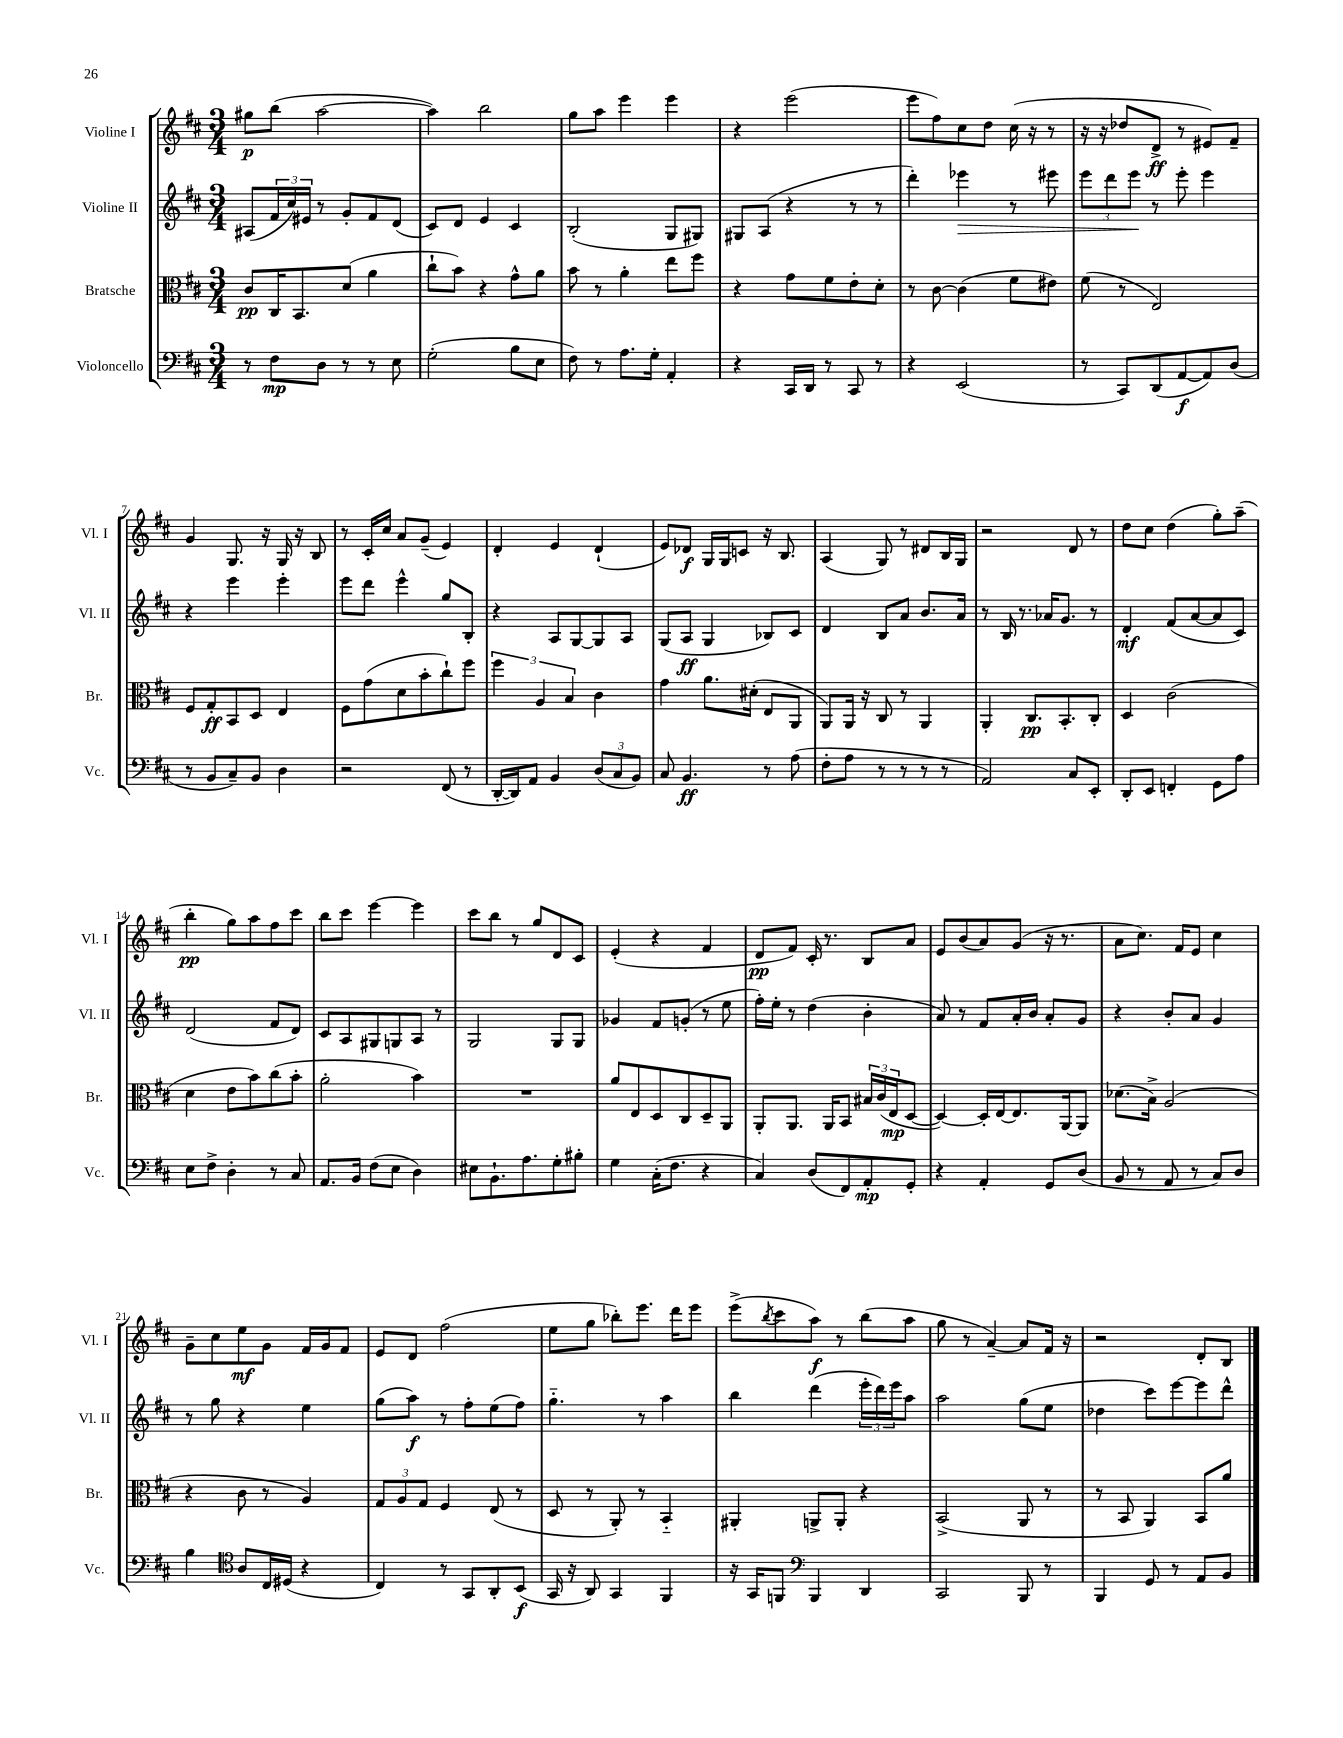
<<
\new StaffGroup <<
\new Staff = "s0" \with { instrumentName = "Violine I" shortInstrumentName = "Vl. I" } {
    \clef treble \key d \major \numericTimeSignature \time 3/4
    gis''8\p b''8( a''2~ |
    a''4) b''2 |
    g''8 a''8 e'''4 e'''4 |
    r4 e'''2( |
    e'''8 fis''8) cis''8 d''8 cis''16( r16 r8 |
    r16 r16 des''8 d'8->\ff r8 eis'8) fis'8-- |
    g'4 g8. r16 g16 r16 b8 |
    r8 cis'16-. cis''16 a'8 g'8--( e'4) |
    d'4-. e'4 d'4-!( |
    e'8) des'8\f g16 g16 c'8 r16 b8. |
    a4( g8) r8 dis'8 b16 g16 |
    r2 d'8 r8 |
    d''8 cis''8 d''4( g''8-.) a''8--( |
    b''4-.\pp g''8) a''8 fis''8 cis'''8 |
    b''8 cis'''8 e'''4~ e'''4 |
    cis'''8 b''8 r8 g''8 d'8 cis'8 |
    e'4-.( r4 fis'4 |
    d'8\pp fis'8) cis'16-. r8. b8 a'8 |
    e'8 b'8( a'8) g'8( r16 r8. |
    a'8 cis''8.) fis'16 e'8 cis''4 |
    g'8-- cis''8 e''8\mf g'8 fis'16 g'16 fis'8 |
    e'8 d'8 fis''2( |
    e''8 g''8 bes''8-.) e'''8. d'''16 e'''8 |
    e'''8->( \acciaccatura { b''8 } cis'''8 a''8\f) r8 b''8( a''8 |
    g''8 r8 a'4~--) a'8 fis'16 r16 |
    r2 d'8-. b8 \bar "|." |
}
\new Staff = "s1" \with { instrumentName = "Violine II" shortInstrumentName = "Vl. II" } {
    \clef treble \key d \major \numericTimeSignature \time 3/4
    ais8( \tuplet 3/2 { fis'16 cis''16) eis'16 } r8 g'8-. fis'8 d'8( |
    cis'8) d'8 e'4 cis'4 |
    b2-.( g8 gis8) |
    gis8 a8( r4 r8 r8 |
    d'''4-.) ees'''4\> r8 eis'''8 |
    \tuplet 3/2 { e'''8 d'''8 e'''8\! } r8 e'''8-. e'''4 |
    r4 e'''4 e'''4-. |
    e'''8 d'''8 e'''4-^ g''8 b8-. |
    r4 a8 g8~ g8 a8 |
    g8( a8\ff g4 bes8) cis'8 |
    d'4 b8 a'8 b'8. a'16 |
    r8 b16 r8. aes'16 g'8. r8 |
    d'4-.\mf fis'8( a'8~ a'8 cis'8) |
    d'2( fis'8 d'8) |
    cis'8 a8 gis8 g8 a8 r8 |
    g2 g8 g8 |
    ges'4 fis'8 g'8-.( r8 e''8 |
    fis''16-.) e''16-. r8 d''4( b'4-. |
    a'8) r8 fis'8 a'16-. b'16 a'8-. g'8 |
    r4 b'8-. a'8 g'4 |
    r8 g''8 r4 e''4 |
    g''8( a''8\f) r8 fis''8-. e''8( fis''8) |
    g''4.-_ r8 a''4 |
    b''4 d'''4( \tuplet 3/2 { e'''16-. d'''16) e'''16 } a''8 |
    a''2 g''8( e''8 |
    des''4 cis'''8) e'''8~ e'''8 d'''8-^ \bar "|." |
}
\new Staff = "s2" \with { instrumentName = "Bratsche" shortInstrumentName = "Br." } {
    \clef alto \key d \major \numericTimeSignature \time 3/4
    cis'8\pp cis16 b,8. d'8( a'4 |
    cis''8-! b'8) r4 g'8-^ a'8 |
    b'8 r8 a'4-. e''8 fis''8 |
    r4 g'8 fis'8 e'8-. d'8-. |
    r8 cis'8~ cis'4( fis'8 eis'8) |
    fis'8( r8 e2) |
    fis8 g8-.\ff b,8 d8 e4 |
    fis8 g'8( d'8 b'8-. cis''8-!) fis''8 |
    \tuplet 3/2 { fis''4 a4 b4 } cis'4 |
    g'4 a'8. dis'16-.( e8 a,8 |
    a,8) a,16 r16 cis8 r8 a,4 |
    a,4-. cis8.\pp b,8.-. cis8-. |
    d4 cis'2( |
    d'4 e'8 b'8) cis''8( b'8-. |
    a'2-. b'4) |
    R2. |
    a'8 e8 d8 cis8 d8-- a,8 |
    a,8-. a,8. a,16 b,8 \tuplet 3/2 { bis16 cis'16( e16\mp } d8~ |
    d4~) d16-. e16~ e8. a,16~ a,8 |
    des'8.( b16->) a2( |
    r4 cis'8 r8 a4) |
    \tuplet 3/2 { g8 a8 g8 } fis4 e8( r8 |
    d8 r8 a,8-.) r8 b,4-_ |
    ais,4-. a,8-> a,8-. r4 |
    b,2->( a,8 r8 |
    r8 b,8 a,4) b,8 a'8 \bar "|." |
}
\new Staff = "s3" \with { instrumentName = "Violoncello" shortInstrumentName = "Vc." } {
    \clef bass \key d \major \numericTimeSignature \time 3/4
    r8 fis8\mp d8 r8 r8 e8 |
    g2-.( b8 e8 |
    fis8) r8 a8. g16-. a,4-. |
    r4 cis,16 d,16 r8 cis,8 r8 |
    r4 e,2( |
    r8 cis,8) d,8( a,8~\f a,8) d8( |
    r8 b,8 cis8--) b,8 d4 |
    r2 fis,8( r8 |
    d,16~-. d,16) a,8 b,4 \tuplet 3/2 { d8( cis8 b,8) } |
    cis8 b,4.\ff r8 a8( |
    fis8-. a8 r8 r8 r8 r8 |
    a,2) cis8 e,8-. |
    d,8-. e,8 f,4-. g,8 a8 |
    e8 fis8-> d4-. r8 cis8 |
    a,8. b,16 fis8( e8 d4) |
    eis8 b,8.-! a8. g8-. bis8-. |
    g4 cis16-.( fis8. r4 |
    cis4) d8( fis,8) a,8-.\mp g,8-. |
    r4 a,4-. g,8 d8( |
    b,8 r8 a,8 r8 cis8) d8 |
    b4 \clef tenor a8 cis16 dis16( r4 |
    cis4) r8 g,8 a,8-. b,8\f( |
    g,16 r16 a,8) g,4 fis,4 |
    r16 g,16 f,8 \clef bass b,,4 d,4 |
    cis,2 b,,8 r8 |
    b,,4 g,8 r8 a,8 b,8 \bar "|." |
}
>>
>>
